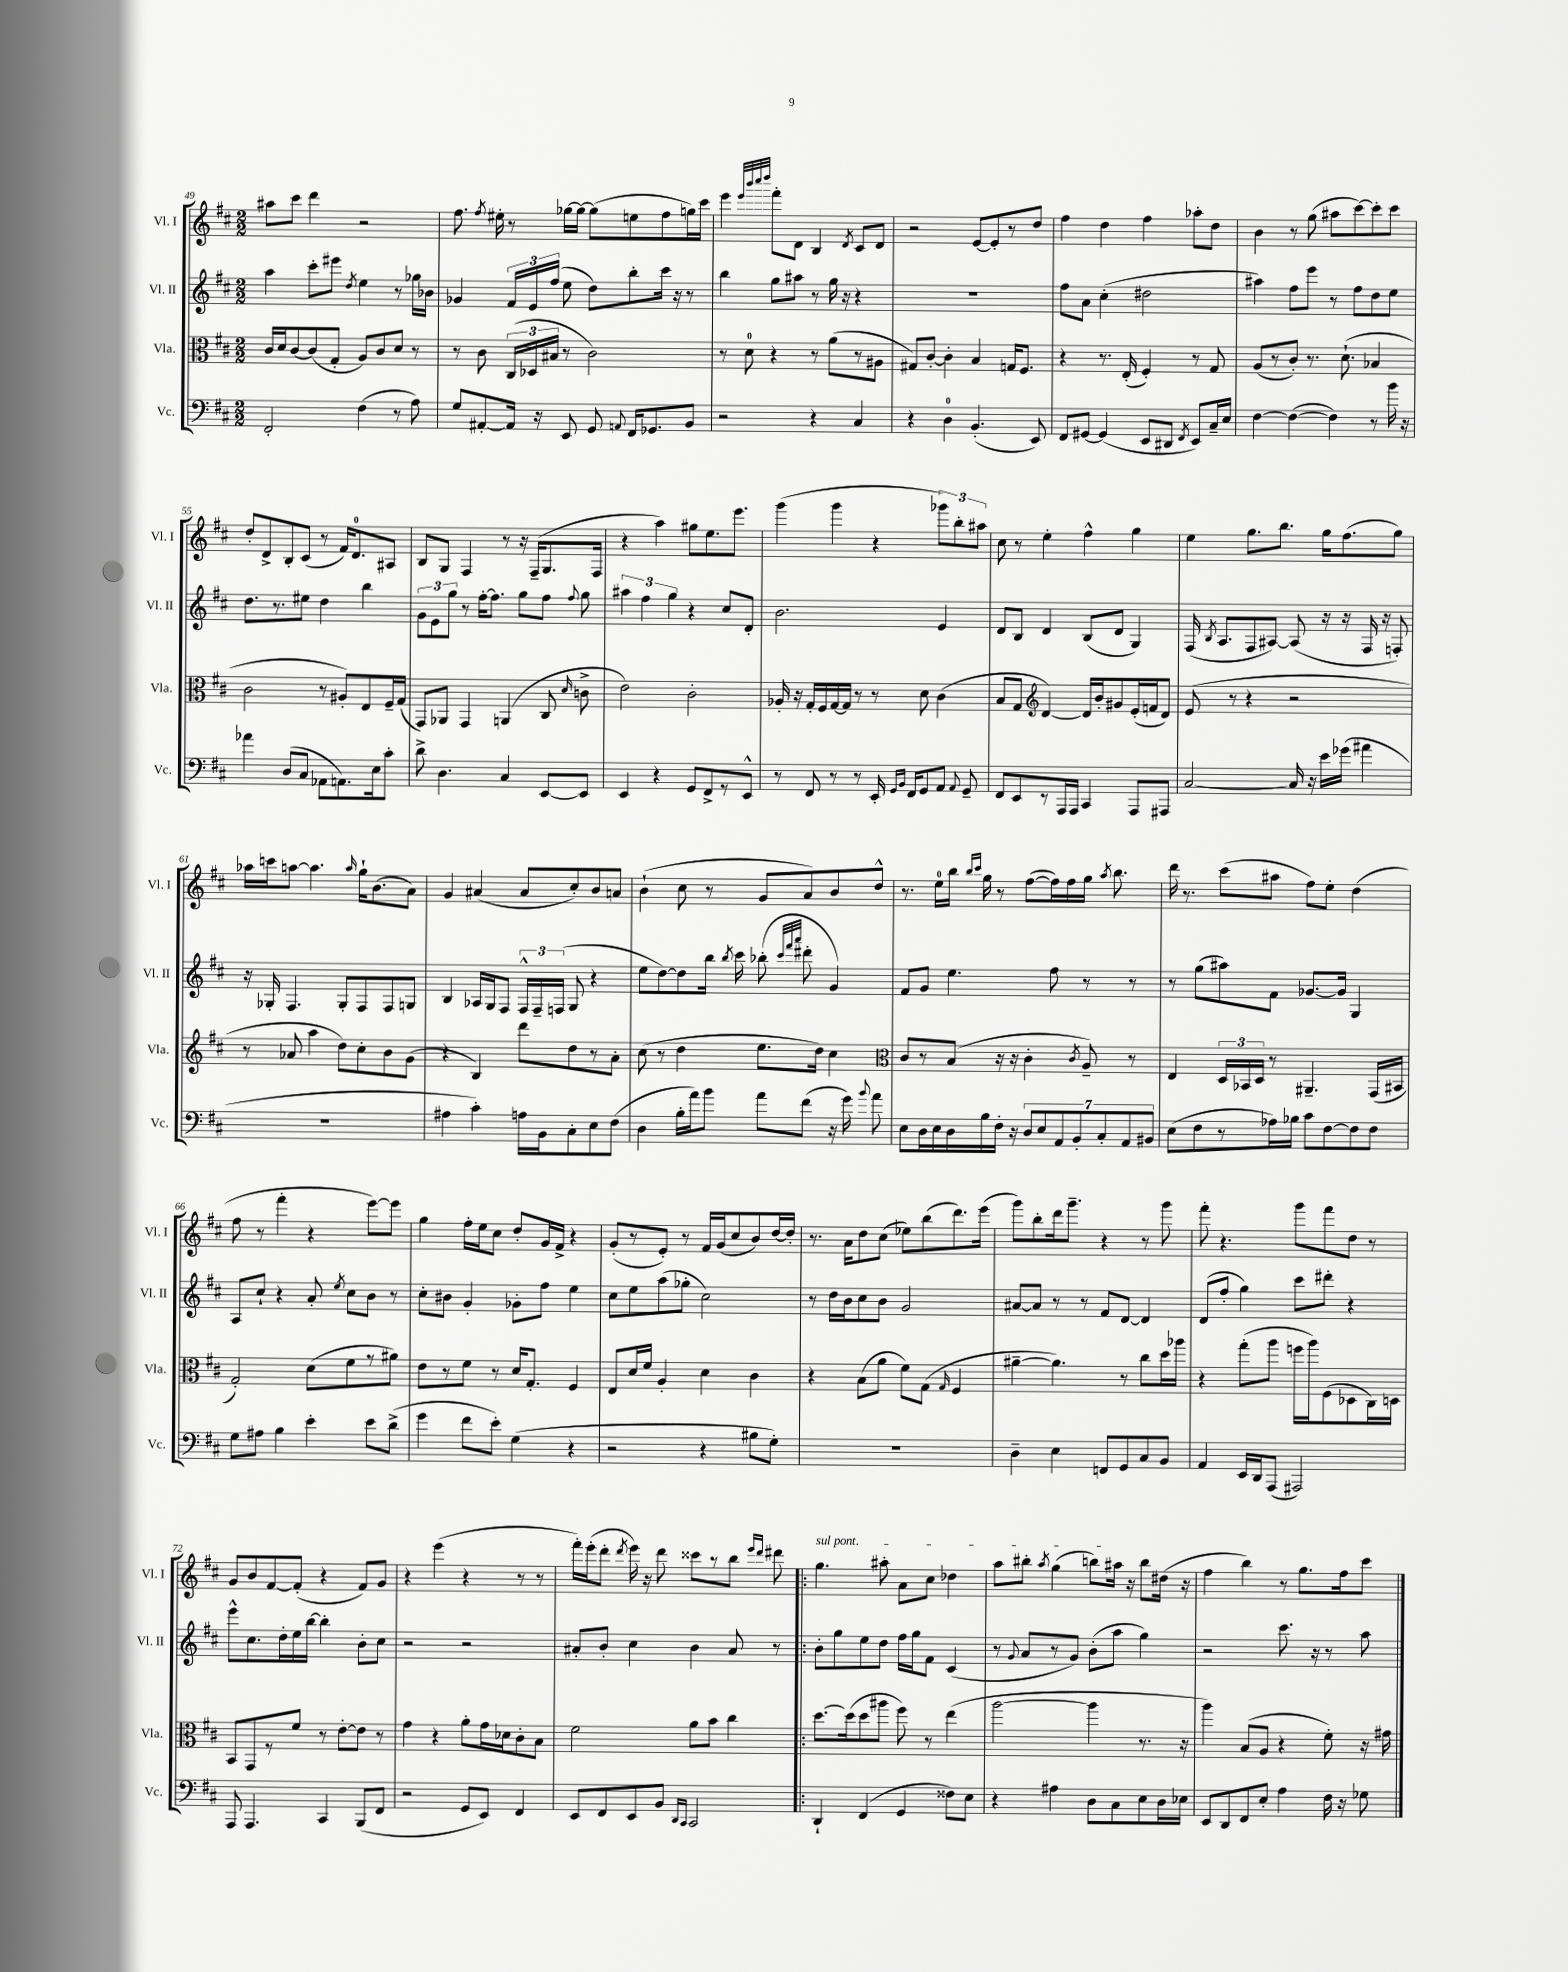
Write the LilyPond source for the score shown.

<<
\new StaffGroup <<
\new Staff = "s0" \with { instrumentName = "Vl. I" shortInstrumentName = "Vl. I" } {
    \clef treble \key d \major \numericTimeSignature \time 2/2
    \autoBeamOff ais''8[ cis'''8] d'''4 r2 |
    fis''8. \acciaccatura { fis''8 } eis''16-. r8 ges''16[~ ges''16]~ ges''8[( e''8 fis''8 g''16) cis'''16] |
    e'''4 \grace { e'''32[ b'''32 cis''''32 d''''32] } fis'''8[-. d'8] b4 \acciaccatura { d'8 } cis'8[ d'8] |
    r2 e'8[~ e'8-. r8 d''8] |
    fis''4 d''4 fis''4 aes''8[-. d''8] |
    b'4 r8 g''8( ais''8[ cis'''8~) cis'''8-. cis'''8] |
    d''8[-. d'8-> b8-. cis'8]( r8 fis'16[) d'8.-0 ais8] |
    b8[ g8] fis4 r8 r16 fis16[--( g8. fis16] |
    r4 a''4) gis''8[ e''8. e'''8.] |
    g'''4( g'''4 r4 \tuplet 3/2 { ges'''8[) b''8-. ais''8] } |
    cis''8 r8 e''4-. fis''4-^ g''4 |
    e''4 g''8.[ b''8.] g''16[ fis''8.( g''8]) |
    aes''16[ c'''16 a''8]~ a''4. \grace { a''16 } g''16[-! b'8.( a'8]) |
    g'4 ais'4( ais'8[ cis''8-.) b'8 a'8] |
    b'4-!( cis''8 r8 g'8[ a'8) b'8 d''8]-^ |
    r8. e''16[-0 b''16] \grace { b''16[ cis'''16] } g''16 r8 fis''8[~( fis''16) fis''16 g''16] \acciaccatura { a''8 } b''8. |
    d'''16 r8. cis'''8[( ais''8] fis''8[) e''8]-. d''4( |
    fis''8 r8 fis'''4-. r4 e'''8[~) e'''8] |
    g''4 fis''16[-. e''16 cis''8] d''8[-. g'16 fis'16]-> r4 |
    g'8[-.( r8 e'8]-.) r8 fis'16[ g'16( cis''8 b'8) d''16~ d''16]-. |
    r8. a'16[ d''8 cis''8]( ees''8[) b''8( d'''8.) e'''16]( |
    g'''8[) b''8-. d'''16 g'''8.]-- r4 r8 g'''8 |
    fis'''8-. r4. g'''8[ fis'''8 d''8] r8 |
    g'8[ b'8 fis'8~ fis'8]-.( r4 fis'8[) g'8] |
    r4 e'''4( r4 r8 r8 |
    fis'''16[-.) e'''16-.( d'''8]-. \acciaccatura { d'''8 } e'''16) r16 d'''8 cisis'''8[ r8 b''8] \grace { e'''16[ d'''16] } dis'''8 |
    \bar ".|:" \once \override TextSpanner.bound-details.left.text = \markup { \italic "sul pont." } g''4.\startTextSpan ais''8-. a'8[ cis''8] des''4 |
    a''8[ bis''8]-. \acciaccatura { a''8 } g''4( b''8[) ais''16]\stopTextSpan r16 b''8[ dis''16]( r16 |
    fis''4 b''4) r8 g''8.[ fis''16 cis'''8] \bar "|." |
}
\new Staff = "s1" \with { instrumentName = "Vl. II" shortInstrumentName = "Vl. II" } {
    \clef treble \key d \major \numericTimeSignature \time 2/2
    \autoBeamOff a''4 cis'''8[-. eis'''8] \acciaccatura { d''8 } e''4 r8 ges''16[ bes'16] |
    ges'4 \tuplet 3/2 { fis'16[ e'16 fis''16]( } e''8 d''8[) b''8-. cis'''16] r16 r8 |
    b''4 g''8[ ais''8] r8 g''16 r16 r4 |
    R1 |
    fis''8[ a'8] cis''4-.( dis''2 |
    ais''4) fis''8[ e'''8] r8 fis''8[ d''8 e''8] |
    d''8.[ r8. eis''8] d''4 b''4 |
    \tuplet 3/2 { g'8[ e'8 g''8] } r8 fis''16[~-. fis''8.] g''8[ fis''8] \appoggiatura { fis''8 } g''8 |
    \tuplet 3/2 { ais''4 fis''4 g''4 } r4 cis''8[ d'8]-. |
    b'2. e'4 |
    d'8[ b8] d'4 b8[( d'8] g4) |
    fis16( \acciaccatura { b8 } a8.[ fis8 ais8]~) ais8( r16 r16 fis16 r16 f8-.) |
    r16 ges16-. fis4. ges8[-. fis8 fis8 g8] |
    b4 aes16[ g16 fis8] \tuplet 3/2 { fis16[-^ fis16-- f16]( } g8 r4 |
    e''8[ d''8~) d''8 b''16] \acciaccatura { b''8 } cis'''16 bes''8-.( \grace { cis'''32[ fis'''32 a'''32] } dis'''8-. g'4) |
    fis'8[ g'8] e''4. fis''8 r8 r8 |
    r8 g''8[( ais''8) fis'8] ges'8.[~ ges'16] g4 |
    a8[ cis''8]-! r4 a'8-. \acciaccatura { e''8 } cis''8[ b'8] r8 |
    cis''8[-. bis'8] g'4-. ges'8[-. fis''8] e''4 |
    cis''8[ e''8 a''8( ges''8]-. cis''2) |
    r8 d''16[ b'16 cis''8 b'8] g'2 |
    ais'8[~ ais'8] r8 r8 fis'8[ d'8]~ d'4 |
    d'8[( fis''8]-. g''4) cis'''8[ dis'''8]-. r4 |
    e'''8[-^ cis''8. d''16-. e''16 b''16]~ b''4-. b'8[-. cis''8] |
    r2 r2 |
    ais'8[-. b'8]-. cis''4 b'4 ais'8 r8 |
    \bar ".|:" b'8[-. g''8 e''8 d''8] fis''16[ g''16 fis'8] cis'4( |
    r8 \appoggiatura { g'8 } a'8[ r8 g'8]) b'8[-.( a''8] g''4) |
    r2 cis'''8. r16 r8 a''8 \bar "|." |
}
\new Staff = "s2" \with { instrumentName = "Vla." shortInstrumentName = "Vla." } {
    \clef alto \key d \major \numericTimeSignature \time 2/2
    \autoBeamOff cis'16[ d'16 cis'8~ cis'8( g8]-. a8[) cis'8 d'8] r8 |
    r8 cis'8 \tuplet 3/2 { cis16[( des16 bis16] } r8 cis'2) |
    r8 d'8-0 r4 r8 a'8[( r8 ais8] |
    gis8[) cis'8]~-. cis'4-. b4 g16[ fis8.] |
    r4 r8. e16-.( fis4-.) r8 g8 |
    a8[( r8 cis'8]-.) r8. d'8.-!( bes4 |
    cis'2 r8 ais8[-.) e8 fis16-- g16]( |
    g,8[) aes,8] g,4 a,4( cis8 \grace { d'16 } c'8-> |
    e'2) cis'2-. |
    aes16-. r16 g16[-. fis16 g16~ g16] r8 r8 d'8 cis'4( |
    b8[ g8] \clef treble d'4~) d'16[ b'16-. gis'8 e'16-.( f'16 d'8]) |
    e'8( r8 r4 r2 |
    r8 aes'8 a''4 d''8[) cis''8-. b'8 g'8]( |
    r4 b4) d'''8[ d''8 r8 a'8]-. |
    cis''8( r8 d''4 e''8.[ d''16]) cis''4 |
    \clef alto cis'8[ r8 b8]( r16 r16 cis'4-. \acciaccatura { cis'8 } a8--) r8 |
    e4 \tuplet 3/2 { d16[ bes,16 d16] } r8 ais,4.-- g,16[( bis,16] |
    g2-.) d'8[( fis'8 r8 ais'8]) |
    e'8[ r8 fis'8] r8 d'16[ g8.]-. fis4 |
    e8[ d'16 fis'16] a4-. d'4 cis'4 |
    r4 b8[( a'8] fis'8[) g8]( \grace { g16 } fis4 |
    ais'4~-- ais'4.) r8 cis''8[ d''16 aes''16] |
    r4 g''8[-.( a''8] f''16[ a''16) fis8( des8 cis16) d16] |
    b,8[ g,8 r8 fis'8] r8 e'8[~-. e'8] r8 |
    g'4 r4 a'8[-. g'16 des'16 cis'8-. b8] |
    fis'2 a'8[ b'8] cis''4 |
    \bar ".|:" d''8.[~ d''16( d''8 ais''8] fis''8) r8 e''4( |
    a''2~ a''4 r8. r16 |
    a''4) b8[( a8] r4 fis'8-.) r16 gis'16 \bar "|." |
}
\new Staff = "s3" \with { instrumentName = "Vc." shortInstrumentName = "Vc." } {
    \clef bass \key d \major \numericTimeSignature \time 2/2
    \autoBeamOff fis,2-. fis4( r8 a8) |
    g8[ ais,8~-. ais,16] r16 e,8 g,8 \appoggiatura { a,8 } fis,16[ ges,8. b,8] |
    r2 r4 cis4 |
    r4 d4-0 b,4.-.( e,8) |
    fis,8[ gis,8]~ gis,4( e,8[ dis,8] \acciaccatura { fis,8 } e,8[) cis16-- e16] |
    fis4~ fis4~( fis4) r8 b'16 r16 |
    aes'4 d8[( cis8] aes,8[ a,8.) e16 cis'8]-. |
    d'8-> d4. cis4 e,8[~ e,8] |
    e,4 r4 g,8[ fis,8-> r8 e,8]-^ |
    r8 fis,8 r8 r8 e,16-. \grace { g,16[ b,16] } fis,16[ g,8 a,8] \appoggiatura { a,8 } g,8-- |
    fis,8[ e,8 r8 a,,16 a,,16] cis,4 a,,8[ ais,,8] |
    cis2~ cis16 r16 e'16[ ges'16]( ais'4 |
    R1 |
    ais4 cis'4-.) a16[ b,16 cis8-. e8 fis8]( |
    d4 b16[-. a'16) b'8] a'8[ fis'8]( r16 g'16) \appoggiatura { b'8 } a'8 |
    e8[ d16 e16 d16 b16 fis16]-. r16 \tuplet 7/4 { d8[ e8 a,8 b,8-. cis8-. a,8 bis,8] } |
    e8[( fis8 r8 aes16) bes16] cis'8[ fis8~ fis8 fis8] |
    g8[ ais8] b4 e'4-. e'8[ d'8]->( |
    g'4 fis'8[ e'8]-.) g4( r4 |
    r2 r4 bis8[ g8]-.) |
    R1 |
    d4-- e4 f,8[ g,8 cis8 b,8] |
    a,4 e,16[ d,16 a,,8]( ais,,2) |
    a,,8 a,,4. cis,4 b,,8[( fis,8] |
    r2 g,8[ e,8]) fis,4 |
    e,8[ fis,8 e,8 b,8] \grace { d,16[ cis,16] } cis,2 |
    \bar ".|:" d,4-! fis,4( g,4 fisis8[) e8] |
    r4 ais4 d8[ cis8 e8 d16 ees16] |
    e,8[ d,8 fis,8 e8]-. a4 fis16 r16 ges8 \bar "|." |
}
>>
>>
\layout { \context { \Score currentBarNumber = #49 } }
